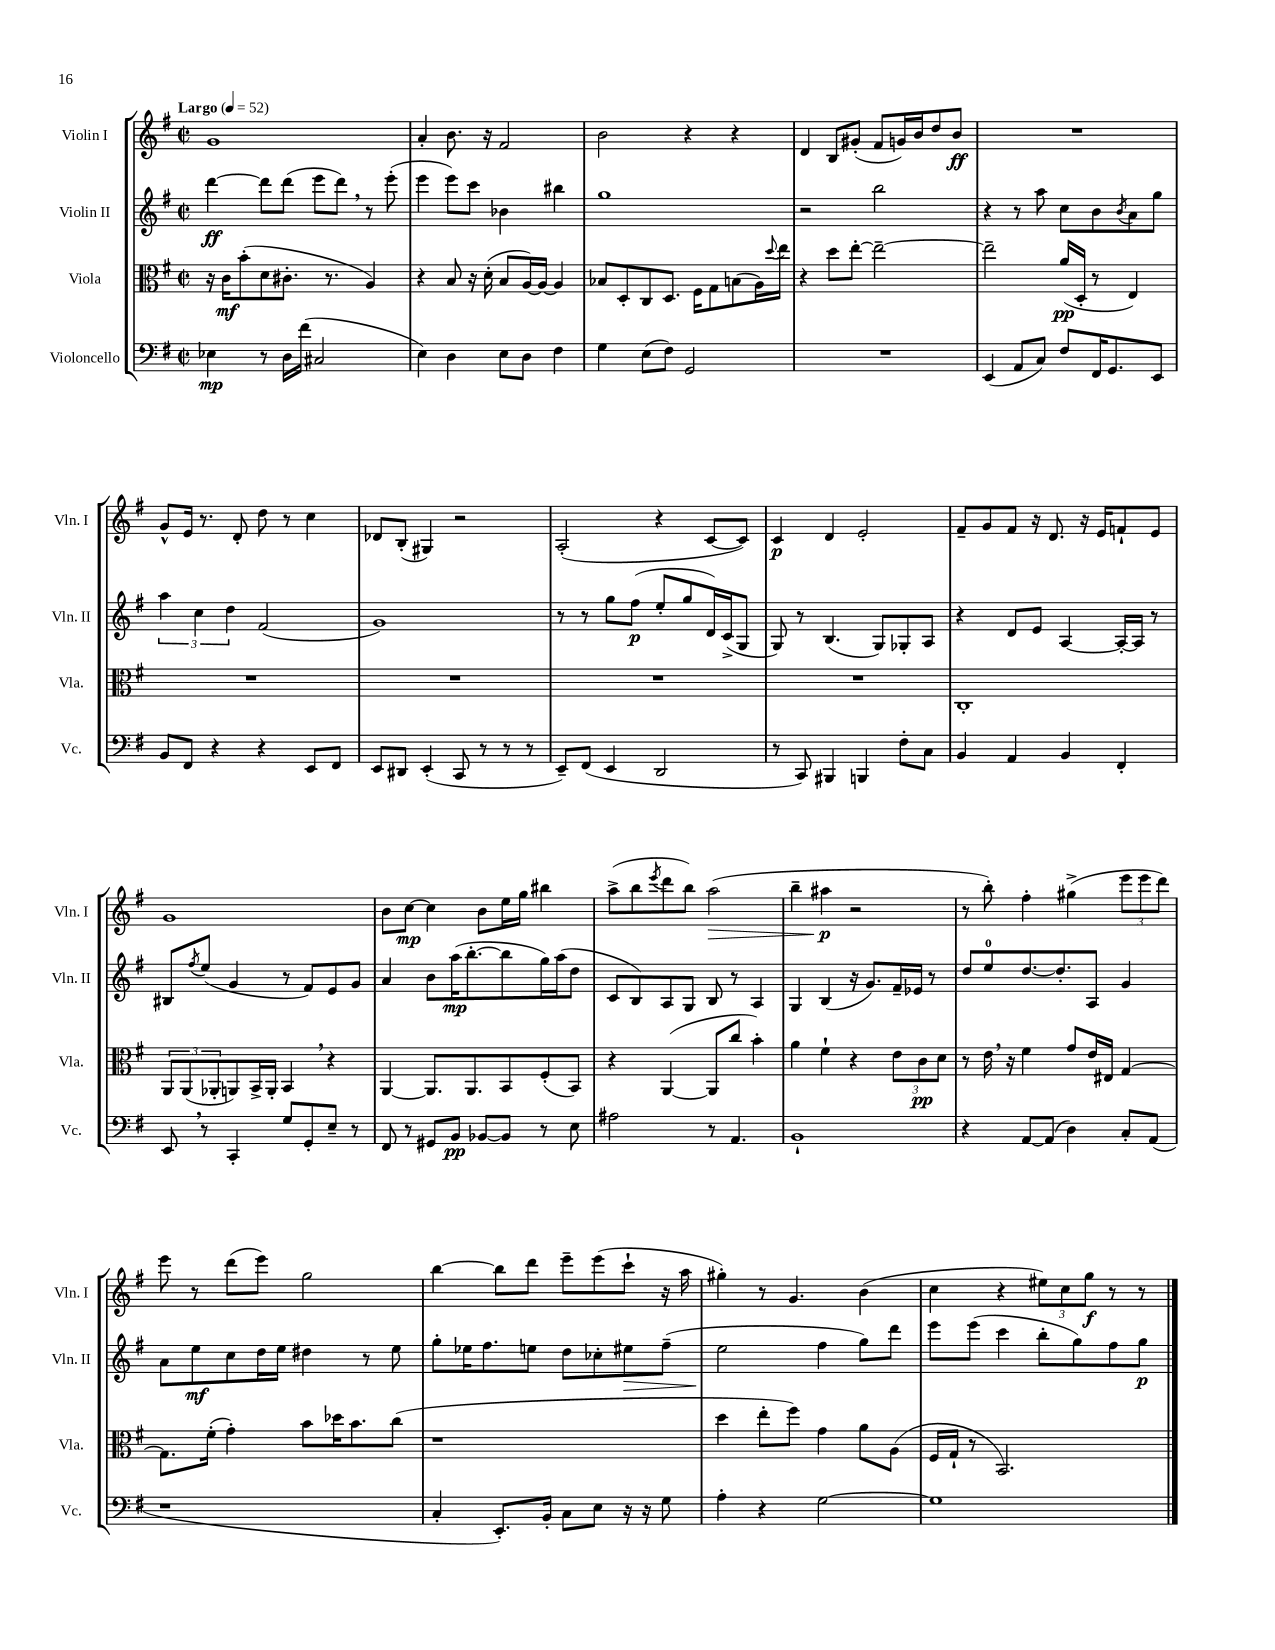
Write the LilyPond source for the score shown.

<<
\new StaffGroup <<
\new Staff = "s0" \with { instrumentName = "Violin I" shortInstrumentName = "Vln. I" } {
    \clef treble \key g \major \defaultTimeSignature \time 2/2 \tempo "Largo" 4 = 52
    g'1 |
    a'4-. b'8. r16 fis'2 |
    b'2 r4 r4 |
    d'4 b8 gis'8-.( fis'8 g'16) b'16 d''8 b'8\ff |
    R1 |
    g'8-^ e'16 r8. d'8-. d''8 r8 c''4 |
    des'8 b8-.( gis4) r2 |
    a2-.( r4 c'8~ c'8) |
    c'4\p d'4 e'2-. |
    fis'8-- g'8 fis'8 r16 d'8. r16 e'16 f'8-! e'8 |
    g'1 |
    b'8 c''8~\mp c''4 b'8 e''16 g''16 bis''4 |
    a''8->( b''8 \acciaccatura { e'''8 } d'''8 b''8) a''2\>( |
    b''4-- ais''4\p\! r2 |
    r8 b''8-.) fis''4-. gis''4->( \tuplet 3/2 { e'''8 e'''8 d'''8) } |
    e'''8 r8 d'''8( e'''8) g''2 |
    b''4~ b''8 d'''8 e'''8-- e'''8( c'''8-! r16 a''16 |
    gis''4-.) r8 g'4. b'4( |
    c''4 r4 \tuplet 3/2 { eis''8) c''8 g''8\f } r8 r8 \bar "|." |
}
\new Staff = "s1" \with { instrumentName = "Violin II" shortInstrumentName = "Vln. II" } {
    \clef treble \key g \major \defaultTimeSignature \time 2/2
    d'''4~\ff d'''8 d'''8( e'''8 d'''8) \breathe r8 e'''8-.( |
    e'''4 e'''8) c'''8 bes'4 bis''4 |
    g''1 |
    r2 b''2 |
    r4 r8 a''8 c''8 b'8 \acciaccatura { b'8 } a'8 g''8 |
    \tuplet 3/2 { a''4 c''4 d''4 } fis'2( |
    g'1) |
    r8 r8 g''8 fis''8\p( e''8-. g''8 d'16) c'16->( g8 |
    g8) r8 b4.( g8) ges8-. a8 |
    r4 d'8 e'8 a4~ a16~-. a16 r8 |
    bis8 \acciaccatura { fis''8 } e''8( g'4 r8 fis'8) e'8 g'8 |
    a'4 b'8 a''16\mp( b''8.~-. b''8 g''16) a''16( d''8 |
    c'8 b8) a8 g8 b8 r8 a4 |
    g4 b4( r16 g'8.) fis'16-- ees'16 r8 |
    d''8 e''8-0 d''8.~ d''8.-. a8 g'4 |
    a'8 e''8\mf c''8 d''16 e''16 dis''4 r8 e''8 |
    g''8-. ees''16 fis''8. e''8 d''8 ces''8-. eis''8\> fis''8--( |
    e''2\! fis''4 g''8) d'''8 |
    e'''8 e'''8( c'''4 b''8-. g''8) fis''8 g''8\p \bar "|." |
}
\new Staff = "s2" \with { instrumentName = "Viola" shortInstrumentName = "Vla." } {
    \clef alto \key g \major \defaultTimeSignature \time 2/2
    r16 c'16\mf b'8-.( d'8 cis'8.-. r8. a4) |
    r4 b8 r16 d'16-.( b8 a16~) a16~ a4 |
    bes8 d8-. c8 d8. fis16 g8 b8( a16) \appoggiatura { d''8 } e''16 |
    r4 d''8 e''8~-. e''2~-- |
    e''2-- a'16\pp( d16-. r8 e4) |
    R1 |
    R1 |
    R1 |
    R1 |
    c1-. |
    \tuplet 3/2 { a,8 a,8( aes,8-. } a,8) b,16-> a,16-. b,4 \breathe r4 |
    a,4~ a,8. a,8. b,8 fis8-.( b,8) |
    r4 a,4~( a,8 c''8 b'4-.) |
    a'4 fis'4-! r4 \tuplet 3/2 { e'8 c'8\pp d'8 } |
    r8 e'16 \breathe r16 fis'4 g'8 e'16 eis16 g4~ |
    g8. fis'16-.( g'4-.) b'8 des''16 b'8. c''8( |
    r1 |
    d''4 e''8-. fis''8) g'4 a'8 a8( |
    fis16 g16-! r8 b,2.) \bar "|." |
}
\new Staff = "s3" \with { instrumentName = "Violoncello" shortInstrumentName = "Vc." } {
    \clef bass \key g \major \defaultTimeSignature \time 2/2
    ees4\mp r8 d16 fis'16( cis2 |
    e4) d4 e8 d8 fis4 |
    g4 e8( fis8) g,2 |
    R1 |
    e,4( a,8 c8) fis8 fis,16 g,8. e,8 |
    b,8 fis,8 r4 r4 e,8 fis,8 |
    e,8 dis,8 e,4-.( c,8 r8 r8 r8 |
    e,8--) fis,8( e,4 d,2 |
    r8 c,8) bis,,4 b,,4 fis8-. c8 |
    b,4 a,4 b,4 fis,4-. |
    e,8 \breathe r8 c,4-. g8 g,8-. e8-- r8 |
    fis,8 r8 gis,8 b,8\pp bes,8~ bes,8 r8 e8 |
    ais2 r8 a,4. |
    b,1-! |
    r4 a,8~ a,8( d4) c8-. a,8( |
    r1 |
    c4-. e,8.-.) b,16-. c8 e8 r16 r16 g8 |
    a4-. r4 g2~ |
    g1 \bar "|." |
}
>>
>>
\layout { \context { \Score \remove "Bar_number_engraver" } }
